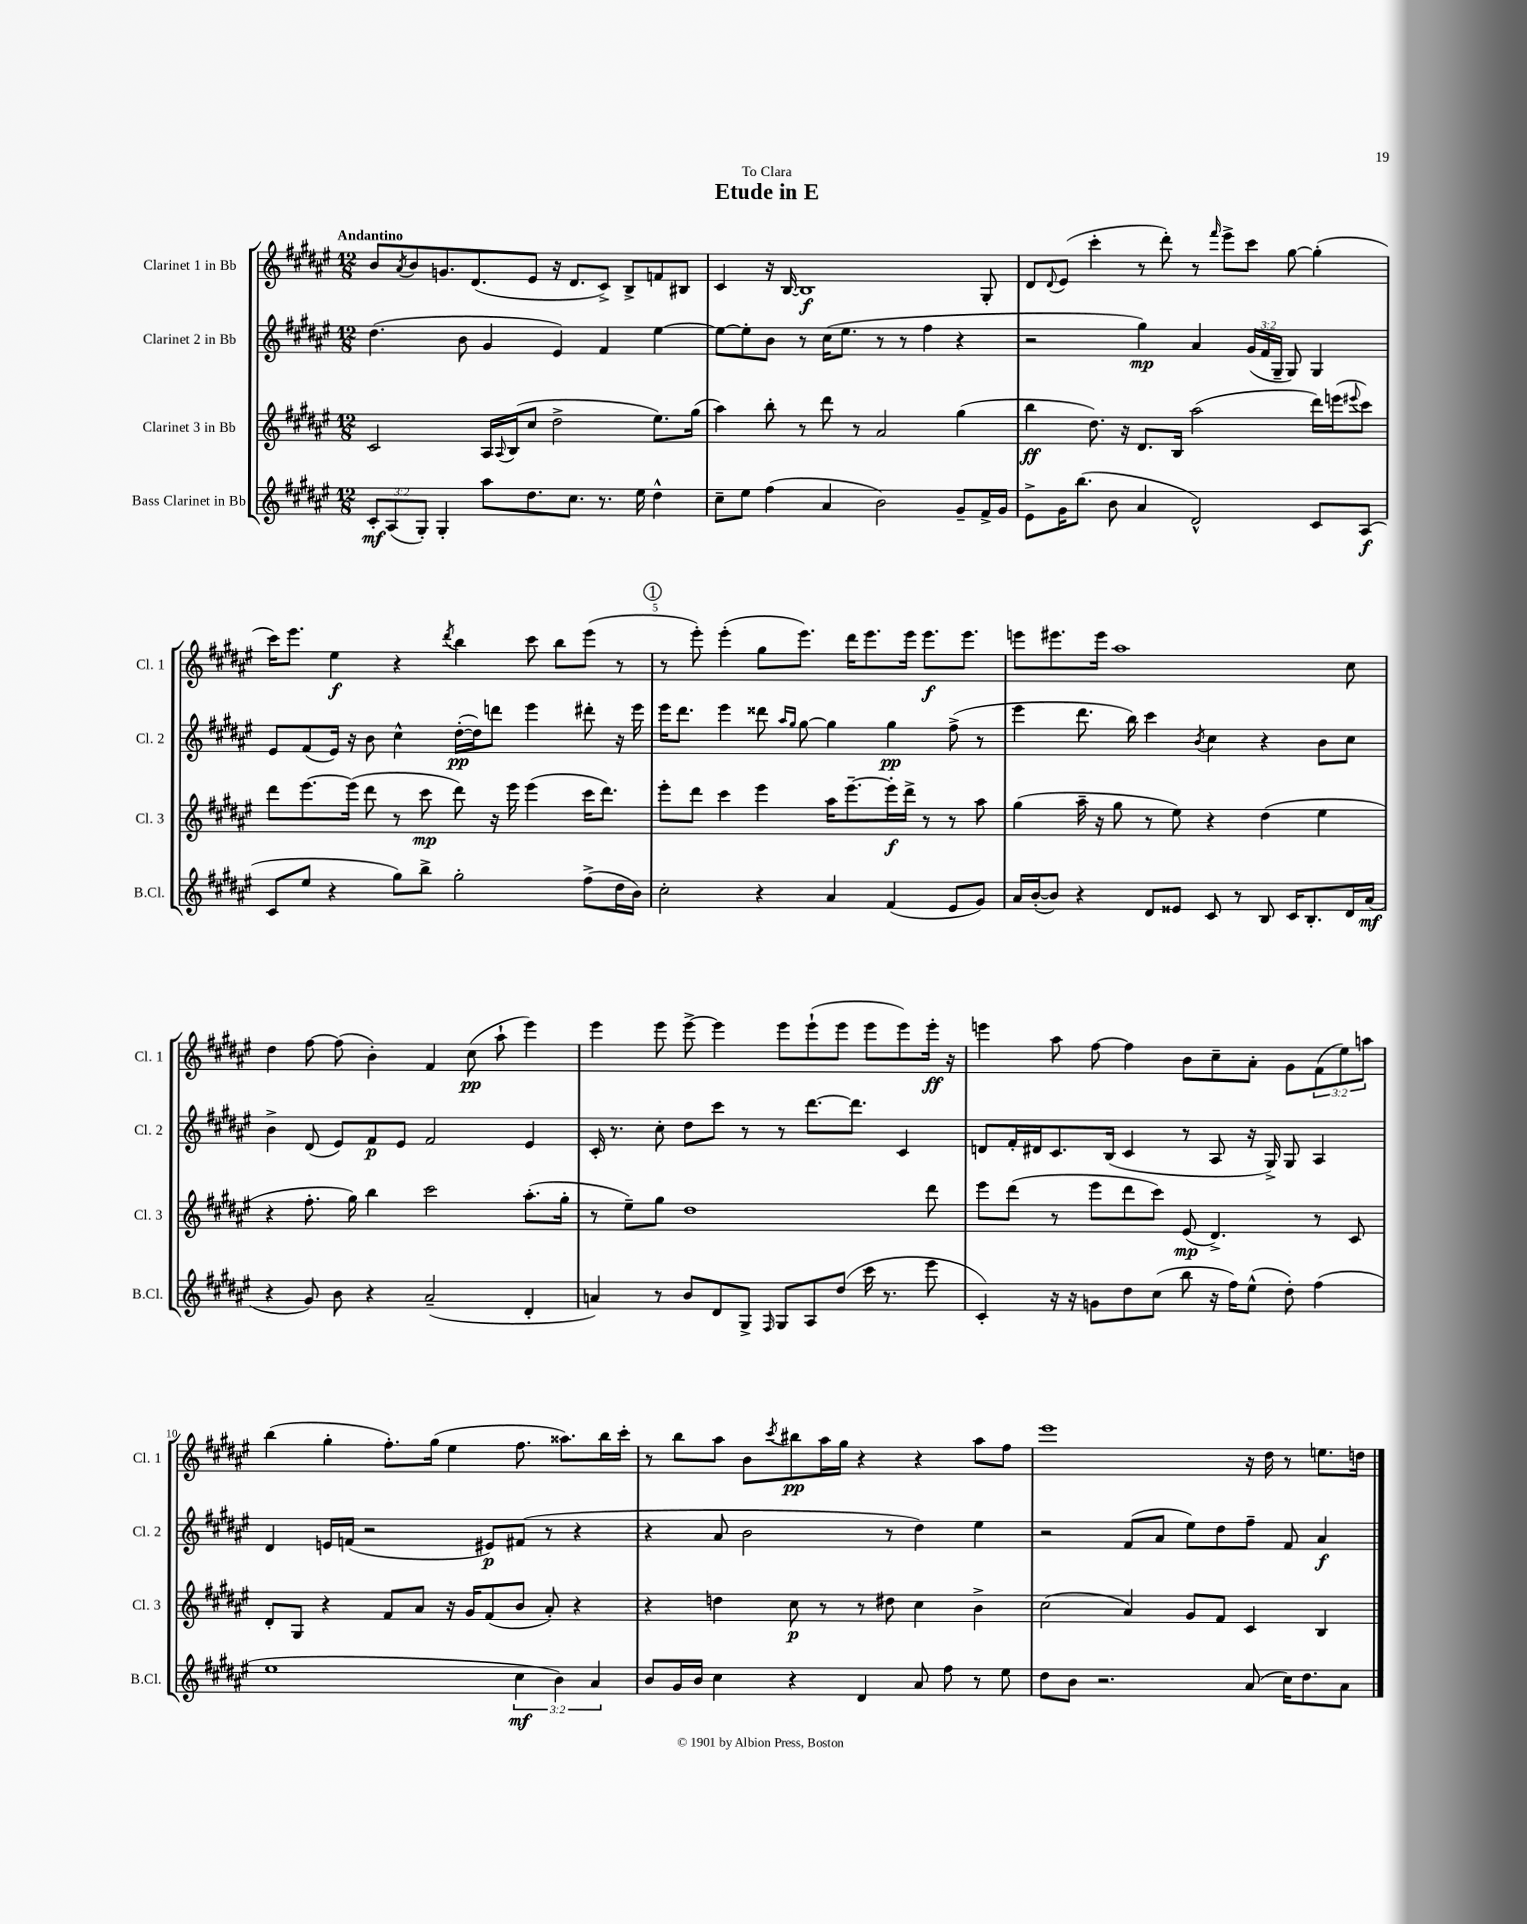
\header { title = "Etude in E" dedication = "To Clara" }
<<
\new StaffGroup <<
\new Staff = "s0" \with { instrumentName = "Clarinet 1 in Bb" shortInstrumentName = "Cl. 1" } {
    \clef treble \key fis \major \numericTimeSignature \time 12/8 \override Staff.TupletNumber.text = #tuplet-number::calc-fraction-text \tempo "Andantino"
    b'8 \acciaccatura { ais'8 } b'8 g'8. dis'8.( eis'8 r16 dis'8. cis'8->) b8-> f'8 bis8 |
    cis'4 r16 b16~ b1\f gis8-. |
    dis'8 \appoggiatura { dis'8 } eis'8( cis'''4-. r8 dis'''8-.) r8 \grace { fis'''16 } eis'''8-> cis'''8 gis''8~ gis''4-.( |
    cis'''16) eis'''8. eis''4\f r4 \acciaccatura { dis'''8 } b''4 cis'''8 b''8 eis'''8( r8 |
    \mark \markup { \circle "1" } r8 eis'''8-.) eis'''4-.( gis''8 eis'''8.) dis'''16 eis'''8. eis'''16 eis'''8.\f eis'''8. |
    e'''8 eis'''8. eis'''16 ais''1 cis''8 |
    dis''4 fis''8~ fis''8( b'4-.) fis'4 cis''8\pp( ais''8-! eis'''4) |
    eis'''4 eis'''8 eis'''8~-> eis'''4 eis'''8 eis'''8-!( eis'''8 eis'''8 eis'''8) eis'''16-.\ff r16 |
    e'''4 ais''8 fis''8~ fis''4 b'8 cis''8-- ais'8-. gis'8 \tuplet 3/2 { fis'8( eis''8) a''8 } |
    b''4( gis''4-. fis''8.-.) gis''16( eis''4 fis''8. aisis''8.) b''16 cis'''16-. |
    r8 b''8 ais''8 b'8 \acciaccatura { cis'''8 } bis''8\pp ais''16 gis''16 r4 r4 ais''8 fis''8 |
    eis'''1 r16 dis''16 r8 e''8. d''16 \bar "|." |
}
\new Staff = "s1" \with { instrumentName = "Clarinet 2 in Bb" shortInstrumentName = "Cl. 2" } {
    \clef treble \key fis \major \numericTimeSignature \time 12/8 \override Staff.TupletNumber.text = #tuplet-number::calc-fraction-text
    dis''4.( b'8 gis'4 eis'4) fis'4 eis''4~ |
    eis''8~ eis''8-. b'8 r8 cis''16( eis''8. r8 r8 fis''4 r4 |
    r2 gis''4\mp) ais'4 \tuplet 3/2 { gis'16( fis'16 gis16-- } gis8) gis4 |
    eis'8 fis'8( eis'16) r16 b'8 cis''4-^ dis''16~-.\pp( dis''16) d'''8 eis'''4 dis'''8-. r16 eis'''16 |
    \mark \markup { \circle "1" } eis'''16 dis'''8. eis'''4 disis'''8 \grace { ais''16 gis''16 } gis''8~ gis''4 gis''4\pp fis''8->( r8 |
    eis'''4 dis'''8. b''16) cis'''4 \acciaccatura { b'8 } cis''4 r4 b'8 cis''8 |
    b'4-> dis'8( eis'8) fis'8\p eis'8 fis'2 eis'4 |
    cis'16-. r8. cis''8-. dis''8 cis'''8 r8 r8 dis'''8.~ dis'''8. cis'4 |
    d'8 fis'16-. dis'16 cis'8. b16( cis'4 r8 ais8 r16 gis16->) gis8 ais4 |
    dis'4 e'16 f'16( r2 eis'8\p) fis'8( r8 r4 |
    r4 ais'8 b'2 r8 dis''4) eis''4 |
    r2 fis'8( ais'8 eis''8) dis''8 fis''8-- fis'8 ais'4\f \bar "|." |
}
\new Staff = "s2" \with { instrumentName = "Clarinet 3 in Bb" shortInstrumentName = "Cl. 3" } {
    \clef treble \key fis \major \numericTimeSignature \time 12/8
    cis'2 ais16 \appoggiatura { ais8 } b16( cis''8 dis''2-> eis''8.) gis''16( |
    ais''4) b''8-. r8 dis'''8 r8 ais'2 gis''4( |
    b''4\ff dis''8.) r16 dis'8. b16 ais''2( dis'''16) e'''16( \appoggiatura { eis'''8 } cis'''8) |
    dis'''8 eis'''8.~ eis'''16( dis'''8 r8 cis'''8\mp dis'''8) r16 eis'''16 eis'''4( cis'''16 dis'''8.) |
    \mark \markup { \circle "1" } eis'''8-. dis'''8 cis'''4 eis'''4 ais''16 eis'''8.~-- eis'''16-.\f dis'''16-> r8 r8 ais''8 |
    gis''4( ais''16-- r16 gis''8 r8 eis''8) r4 dis''4( eis''4 |
    r4 fis''8.-. gis''16) b''4 cis'''2 ais''8.-.( gis''16-. |
    r8 eis''8--) gis''8 dis''1 dis'''8 |
    eis'''8 dis'''8( r8 eis'''8 dis'''8 cis'''8) eis'8\mp( dis'4.->) r8 cis'8 |
    dis'8-. gis8 r4 fis'8 ais'8 r16 gis'16 fis'8( b'8 ais'8-.) r4 |
    r4 d''4 cis''8\p r8 r8 dis''8 cis''4 b'4-> |
    cis''2( ais'4) gis'8 fis'8 cis'4 b4 \bar "|." |
}
\new Staff = "s3" \with { instrumentName = "Bass Clarinet in Bb" shortInstrumentName = "B.Cl." } {
    \clef treble \key fis \major \numericTimeSignature \time 12/8 \override Staff.TupletNumber.text = #tuplet-number::calc-fraction-text
    \tuplet 3/2 { cis'8-.\mf ais8( gis8-.) } gis4-. ais''8 dis''8. cis''8. r8. eis''16 dis''4-^ |
    cis''8-- eis''8 fis''4( ais'4 b'2) gis'8-- fis'16-> gis'16 |
    eis'8-> gis'16 b''8.( b'8 ais'4 dis'2-^) cis'8 ais8\f( |
    cis'8 eis''8 r4 gis''8) b''8-> gis''2-. fis''8->( dis''16 b'16) |
    \mark \markup { \circle "1" } cis''2-. r4 ais'4 fis'4( eis'8 gis'8) |
    ais'16 b'16~-.( b'8) r4 dis'8 eisis'8 cis'8 r8 b8 cis'16 b8.-. dis'16 ais'16\mf( |
    r4 gis'8) b'8 r4 ais'2--( dis'4-. |
    a'4) r8 b'8 dis'8 gis8-> \grace { fis16 } gis8 ais8 dis''8( cis'''16 r8. eis'''8 |
    cis'4-.) r16 r16 g'8 dis''8 cis''8( b''8 r16 fis''16) eis''8-^( dis''8-.) fis''4( |
    eis''1 \tuplet 3/2 { cis''4\mf b'4) ais'4 } |
    b'8 gis'16 b'16 cis''4 r4 dis'4 ais'8 fis''8 r8 eis''8 |
    dis''8 b'8 r2. ais'8( cis''16) dis''8. ais'8 \bar "|." |
}
>>
>>
\layout { \context { \Score \override BarNumber.break-visibility = ##(#f #t #t) barNumberVisibility = #(every-nth-bar-number-visible 5) } }
